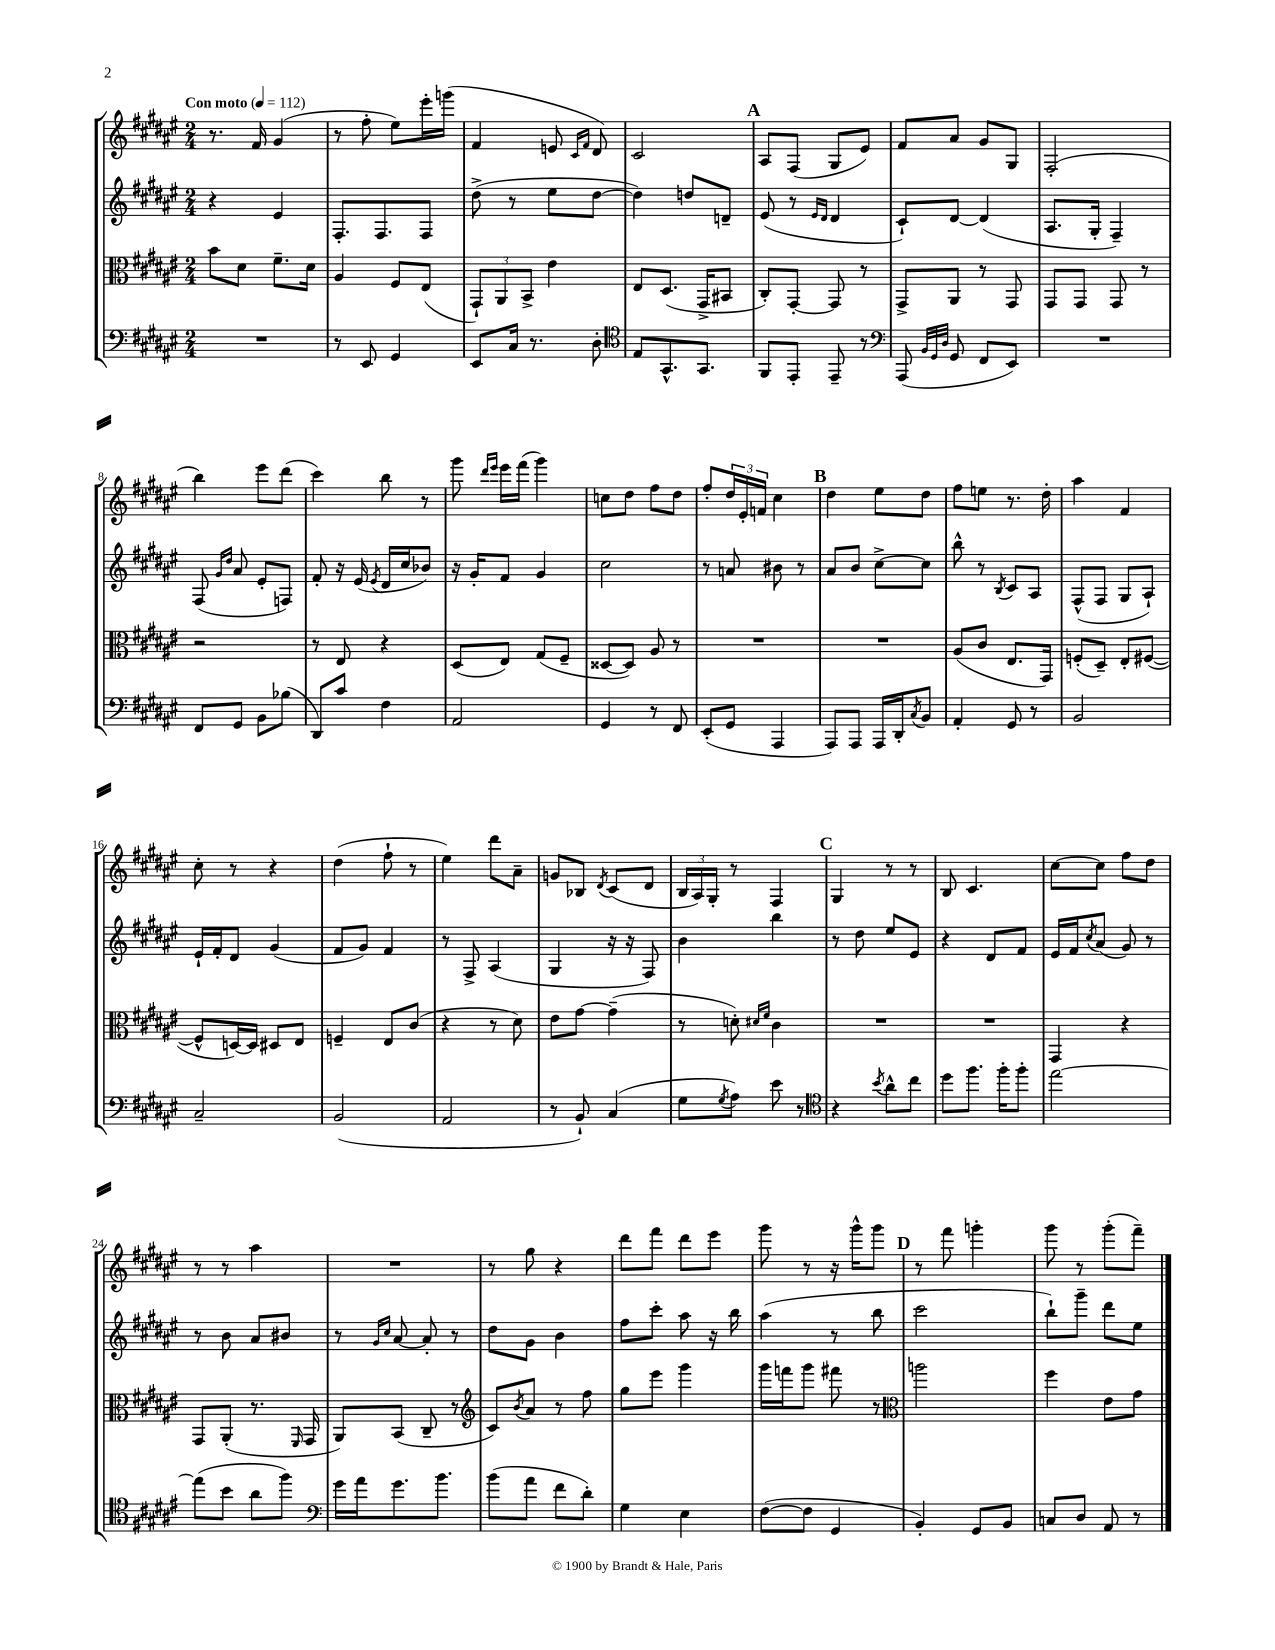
<<
\new StaffGroup <<
\new Staff = "s0" {
    \clef treble \key fis \major \numericTimeSignature \time 2/4 \tempo "Con moto" 4 = 112
    r8. fis'16 gis'4( |
    r8 fis''8-. eis''8) eis'''16-. g'''16( |
    fis'4 e'8 \grace { cis'16 fis'16 } dis'8) |
    cis'2 |
    \mark \markup { \bold "A" } ais8 fis8( gis8 eis'8) |
    fis'8 ais'8 gis'8 gis8 |
    fis2-.( |
    b''4) eis'''8 dis'''8( |
    cis'''4) b''8 r8 |
    gis'''8 \grace { dis'''16 eis'''16 } eis'''16 fis'''16( gis'''4) |
    c''8 dis''8 fis''8 dis''8 |
    fis''8-. \tuplet 3/2 { dis''16 eis'16-. f'16 } cis''4 |
    \mark \markup { \bold "B" } dis''4 eis''8 dis''8 |
    fis''8 e''8 r8. dis''16-. |
    ais''4 fis'4 |
    cis''8-. r8 r4 |
    dis''4( fis''8-! r8 |
    eis''4) dis'''8 ais'8-- |
    g'8 bes8 \acciaccatura { dis'8 } cis'8( dis'8 |
    \tuplet 3/2 { b16 ais16) gis16-. } r8 fis4 |
    \mark \markup { \bold "C" } gis4 r8 r8 |
    b8 cis'4. |
    cis''8~ cis''8 fis''8 dis''8 |
    r8 r8 ais''4 |
    R2 |
    r8 gis''8 r4 |
    dis'''8 fis'''8 dis'''8 eis'''8 |
    gis'''8 r8 r16 gis'''16-^ gis'''8 |
    \mark \markup { \bold "D" } r8 fis'''8 g'''4-. |
    gis'''8 r8 gis'''8-.( fis'''8--) \bar "|." |
}
\new Staff = "s1" {
    \clef treble \key fis \major \numericTimeSignature \time 2/4
    r4 eis'4 |
    fis8.-. fis8. fis8 |
    dis''8->( r8 eis''8 dis''8~ |
    dis''4) d''8 d'8-- |
    \mark \markup { \bold "A" } eis'8( r8 \grace { eis'16 dis'16 } dis'4 |
    cis'8-!) dis'8~ dis'4( |
    ais8. gis16-. fis4--) |
    fis8( \grace { gis'16 dis''16 } ais'8 eis'8-. f8) |
    fis'8-. r16 eis'16( \acciaccatura { eis'8 } dis'16 cis''16 bes'8) |
    r16 gis'16-. fis'8 gis'4 |
    cis''2 |
    r8 a'8 bis'8 r8 |
    \mark \markup { \bold "B" } ais'8 b'8 cis''8~-> cis''8 |
    b''8-^ r8 \acciaccatura { b8 } cis'8 ais8 |
    fis8-^( fis8 gis8 ais8-!) |
    eis'16-! fis'16-. dis'8 gis'4( |
    fis'8 gis'8) fis'4 |
    r8 fis8-> ais4( |
    gis4 r16 r16 fis8) |
    b'4 b''4 |
    \mark \markup { \bold "C" } r8 dis''8 eis''8 eis'8 |
    r4 dis'8 fis'8 |
    eis'16 fis'16 \acciaccatura { cis''8 } ais'8( gis'8) r8 |
    r8 b'8 ais'8 bis'8 |
    r8 \grace { gis'16 cis''16 } ais'8~ ais'8-. r8 |
    dis''8 gis'8 b'4 |
    fis''8 cis'''8-. ais''8 r16 b''16 |
    ais''4( r8 b''8 |
    \mark \markup { \bold "D" } cis'''2 |
    b''8-!) gis'''8-- dis'''8 eis''8 \bar "|." |
}
\new Staff = "s2" {
    \clef alto \key fis \major \numericTimeSignature \time 2/4
    b'8 dis'8 fis'8.-- dis'16 |
    ais4 fis8 eis8( |
    \tuplet 3/2 { gis,8-!) ais,8 b,8-> } eis'4 |
    eis8 dis8.( gis,16-> bis,8 |
    \mark \markup { \bold "A" } cis8-.) gis,8~-. gis,8 r8 |
    gis,8-> ais,8 r8 gis,8 |
    gis,8 gis,8 gis,8 r8 |
    r2 |
    r8 eis8 r4 |
    dis8( eis8) gis8( fis8-- |
    disis8~ disis8) ais8 r8 |
    R2 |
    \mark \markup { \bold "B" } R2 |
    ais8( cis'8 eis8. gis,16) |
    f8-.( dis8--) eis8-. fis8~( |
    fis8-^ d16~) d16 dis8 eis8 |
    f4-- eis8 cis'8( |
    r4 r8 dis'8) |
    eis'8 gis'8~ gis'4--( |
    r8 d'8-.) \grace { dis'16 fis'16 } cis'4 |
    \mark \markup { \bold "C" } R2 |
    R2 |
    gis,4 r4 |
    gis,8 ais,8-.( r8. \grace { fis,16 } gis,16 |
    ais,8) b,8( cis8-- r8 |
    \clef treble cis'8) \acciaccatura { b'8 } ais'8 r8 fis''8 |
    gis''8 eis'''8 gis'''4 |
    gis'''16 f'''16 gis'''8 fis'''8 r8 |
    \mark \markup { \bold "D" } \clef alto a''2 |
    fis''4 eis'8 gis'8 \bar "|." |
}
\new Staff = "s3" {
    \clef bass \key fis \major \numericTimeSignature \time 2/4
    R2 |
    r8 eis,8 gis,4 |
    eis,8 cis16 r8. dis8-. |
    \clef tenor eis8 gis,8.-^ gis,8. |
    \mark \markup { \bold "A" } fis,8 eis,8-. eis,8-- r8 |
    \clef bass ais,,8( \grace { b,32 gis,32 dis32 } gis,8 fis,8 eis,8) |
    R2 |
    fis,8 gis,8 b,8 bes8( |
    dis,8) cis'8 fis4 |
    ais,2 |
    gis,4 r8 fis,8 |
    eis,8-.( gis,8 ais,,4 |
    \mark \markup { \bold "B" } ais,,8) ais,,8 ais,,16 dis,16-. \acciaccatura { cis8 } b,8 |
    ais,4-. gis,8 r8 |
    b,2 |
    cis2-- |
    b,2( |
    ais,2 |
    r8 b,8-!) cis4( |
    gis8 \acciaccatura { gis8 } ais8) eis'8 r8 |
    \mark \markup { \bold "C" } \clef tenor r4 \acciaccatura { b'8 } ais'8-^ cis''8 |
    dis''8 fis''8. fis''16-. fis''8-. |
    eis''2~ |
    eis''8( b'8 ais'8 fis''8) |
    \clef bass gis'16 ais'16 gis'8. b'8. |
    b'8( ais'8 fis'8 dis'8-.) |
    gis4 eis4 |
    fis8~( fis8 gis,4 |
    \mark \markup { \bold "D" } b,4-.) gis,8 b,8 |
    c8 dis8 ais,8 r8 \bar "|." |
}
>>
>>
